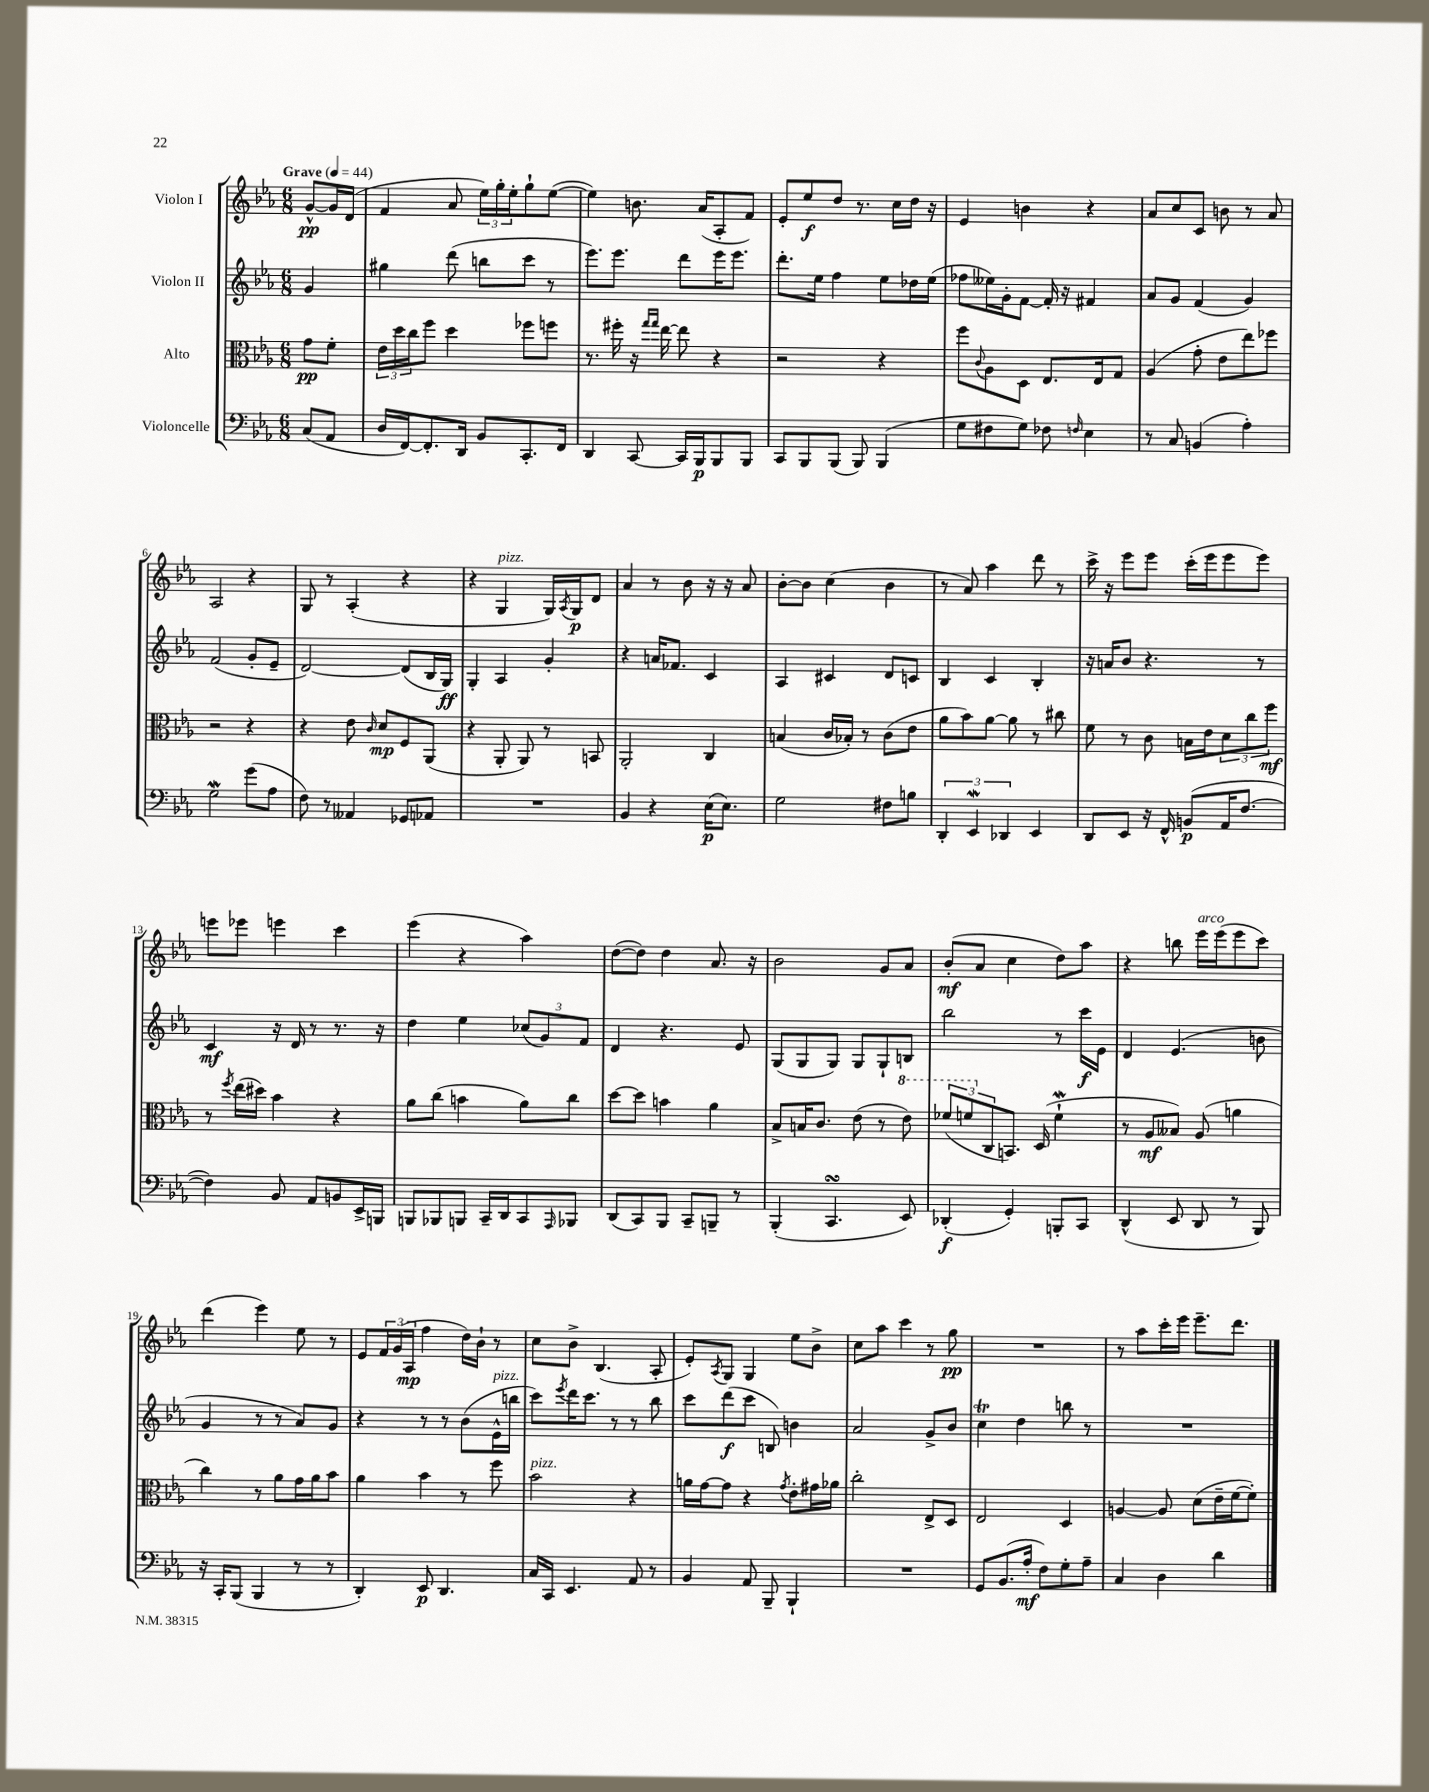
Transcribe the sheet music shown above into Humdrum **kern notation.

**kern	**dynam	**kern	**dynam	**kern	**dynam	**kern	**dynam
*part4	*part4	*part3	*part3	*part2	*part2	*part1	*part1
*staff4	*staff4	*staff3	*staff3	*staff2	*staff2	*staff1	*staff1
*I"Violoncelle	*	*I"Alto	*	*I"Violon II	*	*I"Violon I	*
*clefF4	*	*clefC3	*	*clefG2	*	*clefG2	*
*k[b-e-a-]	*	*k[b-e-a-]	*	*k[b-e-a-]	*	*k[b-e-a-]	*
*M6/8	*	*M6/8	*	*M6/8	*	*M6/8	*
*MM44	*	*MM44	*	*MM44	*	*MM44	*
=	=	=	=	=	=	=	=
!	!	!	!	!	!	!LO:TX:a:B:t=Grave	!
(8C/L	.	8g\L	pp	4g/	.	[8g^^/L	pp
8AA-/J	.	8f'\J	.	.	.	16g/L]	.
.	.	.	.	.	.	(16d/JJ	.
=1	=1	=1	=1	=1	=1	=1	=1
16D/LL	.	24e-\LL	.	4gg#X\	.	4f/	.
.	.	24dd\	.	.	.	.	.
[16FF/J)	.	.	.	.	.	.	.
.	.	24cc\J	.	.	.	.	.
8.FF'/]	.	8ff\J	.	.	.	.	.
.	.	4dd\	.	(8ddd\	.	8a-/	.
16DD/Jk	.	.	.	.	.	.	.
8BB-/L	.	.	.	8bbn\L	.	24ee-\LL)	.
.	.	.	.	.	.	24gg'\	.
.	.	.	.	.	.	24ee-'\J	.
8.CC'/	.	8ff-X\L	.	8ccc\J	.	8gg`\	.
.	.	8ffn\J	.	8r	.	([8ee-\J	.
16FF/Jk	.	.	.	.	.	.	.
=2	=2	=2	=2	=2	=2	=2	=2
4DD/	.	8.r	.	8.eee-\L)	.	4ee-\])	.
.	.	16ff#X'\	.	8.eee-\J	.	.	.
[8CC/	.	16r	.	.	.	8.bn\	.
.	.	16qqgg/LL	.	.	.	.	.
.	.	16qqgg/JJ	.	.	.	.	.
.	.	[16ee-\	.	.	.	.	.
16CC/LL]	.	8ee-\]	.	8ddd\L	.	.	.
16BBB-/J	p	.	.	.	.	(16a-/KL	.
8BBB-/	.	4r	.	16eee-\K	.	8A-'/	.
.	.	.	.	8.eee-\J	.	.	.
8BBB-/J	.	.	.	.	.	8f/J)	.
=3	=3	=3	=3	=3	=3	=3	=3
8CC/L	.	2r	.	8.ddd'\L	.	8e-'/L	.
8BBB-/	.	.	.	.	.	8ee-/	f
.	.	.	.	16ee-\Jk	.	.	.
(8BBB-/J	.	.	.	4ff\	.	8dd/J	.
8BBB-/)	.	.	.	.	.	8.r	.
(4BBB-/	.	4r	.	8ee-\L	.	.	.
.	.	.	.	.	.	16cc\LL	.
.	.	.	.	16dd-X\L	.	16dd\JJ	.
.	.	.	.	(16ee-\JJ	.	16r	.
=4	=4	=4	=4	=4	=4	=4	=4
8G\L	.	8ff\L	.	8ff-X\L	.	4e-/	.
.	.	8qqc/	.	.	.	.	.
8F#X\	.	8A-\	.	16ee--X\L)	.	.	.
.	.	.	.	16g'\J	.	.	.
8G\J)	.	8D\J	.	[8f\J	.	4bn\	.
8F-X\	.	8.E-/L	.	16f'/]	.	.	.
.	.	.	.	16r	.	.	.
16qqFn/	.	.	.	.	.	.	.
4E-\	.	.	.	4f#X/	.	4r	.
.	.	16E-/k	.	.	.	.	.
.	.	8G/J	.	.	.	.	.
=5	=5	=5	=5	=5	=5	=5	=5
8r	.	(4A-/	.	8a-/L	.	8a-/L	.
8C/	.	.	.	8g/J	.	8cc/	.
(4BBn/	.	8g'\	.	(4f/	.	8c/J	.
.	.	8e-\L	.	.	.	8bn\	.
4A-'\)	.	8ee-\)	.	4g/)	.	8r	.
.	.	8ff-X\J	.	.	.	8a-/	.
!!LO:LB:g=z
=6	=6	=6	=6	=6	=6	=6	=6
2GW\	.	2r	.	(2f/	.	2A-/	.
(8g\L	.	4r	.	8g'/L	.	4r	.
8A-\J	.	.	.	8e-~/J	.	.	.
=7	=7	=7	=7	=7	=7	=7	=7
8F\)	.	4r	.	[2d/)	.	8G/	.
8r	.	.	.	.	.	8r	.
4AA--X/	.	8e-\	.	.	.	(4A-'/	.
.	.	16qqc/	.	.	.	.	.
.	.	8d/L	mp	.	.	.	.
8GG-X/L	.	8F/	.	(8d/L]	.	4r	.
8AA-X/J	.	(8AA-/J	.	16B-/L	.	.	.
.	.	.	.	16G/JJ)	ff	.	.
=8	=8	=8	=8	=8	=8	=8	=8
2.r	.	4r	.	4G'/	.	4r	.
!	!	!	!	!	!	!LO:TX:a:i:t=pizz.	!
.	.	8AA-'/	.	4A-/	.	4G/	.
.	.	8AA-/)	.	.	.	.	.
.	.	8r	.	4g'/	.	16G/LL)	.
.	.	.	.	.	.	8qA-/	.
.	.	.	.	.	.	16G/J	p
.	.	8BBn/	.	.	.	8d/J	.
=9	=9	=9	=9	=9	=9	=9	=9
4BB-/	.	2AA-'/	.	4r	.	4a-/	.
4r	.	.	.	16an/KL	.	8r	.
.	.	.	.	8.f-X/J	.	.	.
.	.	.	.	.	.	8b-\	.
(16E-\KL	p	4C/	.	4c/	.	16r	.
8.E-\J)	.	.	.	.	.	16r	.
.	.	.	.	.	.	8a-/	.
=10	=10	=10	=10	=10	=10	=10	=10
2G\	.	(4Bn/	.	4A-/	.	[8b-'\L	.
.	.	.	.	.	.	8b-\J]	.
.	.	16c/LL	.	4c#X/	.	(4cc\	.
.	.	16B-X'/JJ)	.	.	.	.	.
.	.	8r	.	.	.	.	.
8F#X\L	.	(8c\L	.	8d/L	.	4b-\	.
8Bn\J	.	8e-\J	.	8cn/J	.	.	.
=11	=11	=11	=11	=11	=11	=11	=11
6DD'/	.	8a-\L	.	4B-/	.	8r	.
.	.	8b-\)	.	.	.	8a-/)	.
6EE-w/	.	.	.	.	.	.	.
.	.	[8a-\J	.	4c/	.	4aa-\	.
6DD-X/	.	.	.	.	.	.	.
.	.	8a-\]	.	.	.	.	.
4EE-/	.	8r	.	4B-'/	.	8ddd\	.
.	.	8cc#X\	.	.	.	8r	.
=12	=12	=12	=12	=12	=12	=12	=12
8DD/L	.	8f\	.	16r	.	16ccc^\	.
.	.	.	.	16an/KL	.	16r	.
8EE-/J	.	8r	.	8b-/J	.	8eee-\L	.
16r	.	8c\	.	4.r	.	8eee-\J	.
16FF^^/	.	.	.	.	.	.	.
(8BBn/L	p	16Bn\LL	.	.	.	(16ccc'\LL	.
.	.	16e-\J	.	.	.	16eee-\J	.
16AA-/K	.	12d\	.	.	.	8eee-\	.
[8.F/J	.	.	.	.	.	.	.
.	.	12cc\	.	.	.	.	.
.	.	.	.	8r	.	8eee-\J)	.
.	.	12ff\J	mf	.	.	.	.
!!LO:LB:g=z
=13	=13	=13	=13	=13	=13	=13	=13
4F\])	.	8r	.	4c/	mf	8eeen\L	.
.	.	8qff/	.	.	.	.	.
.	.	(16ee-\LL	.	.	.	8eee-X\J	.
.	.	16dd#X\JJ)	.	.	.	.	.
8BB-/	.	4b-\	.	16r	.	4eeen\	.
.	.	.	.	16d/	.	.	.
8AA-/L	.	.	.	8r	.	.	.
8BBn/	.	4r	.	8.r	.	4ccc\	.
16EE-^/L	.	.	.	.	.	.	.
16BBBn/JJ	.	.	.	16r	.	.	.
=14	=14	=14	=14	=14	=14	=14	=14
8BBBn/L	.	8a-\L	.	4dd\	.	(4eee-\	.
8BBB-X/	.	(8cc\J	.	.	.	.	.
8BBBn/J	.	4bn\	.	4ee-\	.	4r	.
16CC~/LL	.	.	.	.	.	.	.
16DD/J	.	.	.	.	.	.	.
8CC/	.	8a-\L)	.	(12cc-X/L	.	4aa-\)	.
.	.	.	.	12g/)	.	.	.
16qqAAA-/	.	.	.	.	.	.	.
8BBB-X/J	.	8cc\J	.	.	.	.	.
.	.	.	.	12f/J	.	.	.
=15	=15	=15	=15	=15	=15	=15	=15
(8DD/L	.	[8dd\L	.	4d/	.	([8dd\L	.
8CC/)	.	8dd\J]	.	.	.	8dd\J])	.
8BBB-/J	.	4bn\	.	4.r	.	4dd\	.
8CC~/L	.	.	.	.	.	.	.
8BBBn~/J	.	4a-\	.	.	.	8.a-/	.
8r	.	.	.	8e-/	.	.	.
.	.	.	.	.	.	16r	.
=16	=16	=16	=16	=16	=16	=16	=16
(4BBB-'/	.	8B-^/L	.	(8G/L	.	2b-\	.
.	.	16Bn/K	.	8G/	.	.	.
.	.	8.c/J	.	.	.	.	.
4.CCsSSS/	.	.	.	8G/J)	.	.	.
.	.	(8e-\	.	8G/L	.	.	.
.	.	8r	.	8G`/	.	8g/L	.
*	*	*8va	*	*	*	*	*
8EE-/)	.	8ee-\)	.	8Bn/J	.	8a-/J	.
=17	=17	=17	=17	=17	=17	=17	=17
(4DD-X'/	f	(12ff-X/L	.	2bb-\	.	(8b-'/L	mf
.	.	12ffn/	.	.	.	.	.
.	.	.	.	.	.	8a-/J	.
*	*	*X8va	*	*	*	*	*
.	.	12C/	.	.	.	.	.
4GG'/)	.	8.BBn/J)	.	.	.	4cc\	.
.	.	(16D/	.	.	.	.	.
8BBBn'/L	.	4fW`\	.	8r	.	8dd\L)	.
8CC/J	.	.	.	16ccc\LL	f	8aa-\J	.
.	.	.	.	16e-\JJ	.	.	.
=18	=18	=18	=18	=18	=18	=18	=18
(4DD^^/	.	8r	.	4d/	.	4r	.
.	.	8A-/L	mf	.	.	.	.
8EE-/	.	8B--X/J)	.	(4.e-/	.	8bbn\	.
!	!	!	!	!	!	!LO:TX:a:i:t=arco	!
8DD/	.	(8A-/	.	.	.	16eee-\LL	.
.	.	.	.	.	.	(16eee-\J	.
8r	.	4an\	.	.	.	8eee-\	.
8BBB-/)	.	.	.	8bn\	.	8ccc\J)	.
!!LO:LB:g=z
=19	=19	=19	=19	=19	=19	=19	=19
16r	.	4cc\)	.	4g/	.	(4ddd\	.
16CC'/KL	.	.	.	.	.	.	.
(8BBB-/J	.	.	.	.	.	.	.
4BBB-/	.	8r	.	8r	.	4eee-\)	.
.	.	8a-\L	.	8r	.	.	.
8r	.	16g\L	.	8a-/L)	.	8ee-\	.
.	.	16a-\J	.	.	.	.	.
8r	.	8b-\J	.	8g/J	.	8r	.
=20	=20	=20	=20	=20	=20	=20	=20
4DD'/)	.	4a-\	.	4r	.	8e-/L	.
.	.	.	.	.	.	24f/L	.
.	.	.	.	.	.	(24g/	.
.	.	.	.	.	.	24A-/JJ	mp
8EE-/	p	4b-\	.	8r	.	4ff\	.
4.DD/	.	.	.	8r	.	.	.
.	.	8r	.	(8b-\L	.	16dd\LL)	.
.	.	.	.	.	.	16b-`\JJ	.
!	!	!	!	!LO:TX:a:i:t=pizz.	!	!	!
.	.	8ff\	.	16e-^^\L	.	8r	.
.	.	.	.	16bbn\JJ	.	.	.
=21	=21	=21	=21	=21	=21	=21	=21
!	!	!LO:TX:a:i:t=pizz.	!	!	!	!	!
16C/LL	.	2b-\	.	8ccc\L)	.	8cc\L	.
16CC/JJ	.	.	.	.	.	.	.
.	.	.	.	8qeee-/	.	.	.
4.EE-/	.	.	.	16ddd\K	.	8b-^\J	.
.	.	.	.	8.ccc\J	.	.	.
.	.	.	.	.	.	(4.B-/	.
.	.	.	.	8r	.	.	.
8AA-/	.	4r	.	8r	.	.	.
8r	.	.	.	8bb-\	.	8A-'/	.
=22	=22	=22	=22	=22	=22	=22	=22
4BB-/	.	16an\LL	.	8ccc\L	.	8e-'/L)	.
.	.	[16g\J	.	.	.	.	.
.	.	.	.	.	.	8qA-/	.
.	.	8g\J]	.	(8ddd\	f	8G/J	.
8AA-/	.	4r	.	8ccc\J	.	4G/	.
8BBB-~/	.	.	.	8Bn/)	.	.	.
.	.	8qg/	.	.	.	.	.
4BBB-`/	.	8e-'\L	.	4bn\	.	8ee-\L	.
.	.	16g#X\L	.	.	.	8b-^\J	.
.	.	16a-X\JJ	.	.	.	.	.
=23	=23	=23	=23	=23	=23	=23	=23
2.r	.	2cc'\	.	2a-/	.	8cc\L	.
.	.	.	.	.	.	8aa-\J	.
.	.	.	.	.	.	4ccc\	.
.	.	8E-^/L	.	8g^/L	.	8r	.
.	.	8D/J	.	8b-/J	.	8gg\	pp
=24	=24	=24	=24	=24	=24	=24	=24
8GG/L	.	2E-/	.	4ccT\	.	2.r	.
(8.BB-/	.	.	.	.	.	.	.
.	.	.	.	4dd\	.	.	.
16A-'/Jk	mf	.	.	.	.	.	.
8F\L)	.	.	.	.	.	.	.
8G'\	.	4D/	.	8bbn\	.	.	.
8A-~\J	.	.	.	8r	.	.	.
=25	=25	=25	=25	=25	=25	=25	=25
4C/	.	[4An/	.	2.r	.	8r	.
.	.	.	.	.	.	8aa-\L	.
4D\	.	8A/]	.	.	.	16ccc'\L	.
.	.	.	.	.	.	16eee-\JJ	.
.	.	(8d\L	.	.	.	8.eee-~\L	.
4d\	.	16e-~\L	.	.	.	.	.
.	.	[16f\J	.	.	.	8.ddd\J	.
.	.	8f'\J])	.	.	.	.	.
==	==	==	==	==	==	==	==
*-	*-	*-	*-	*-	*-	*-	*-
